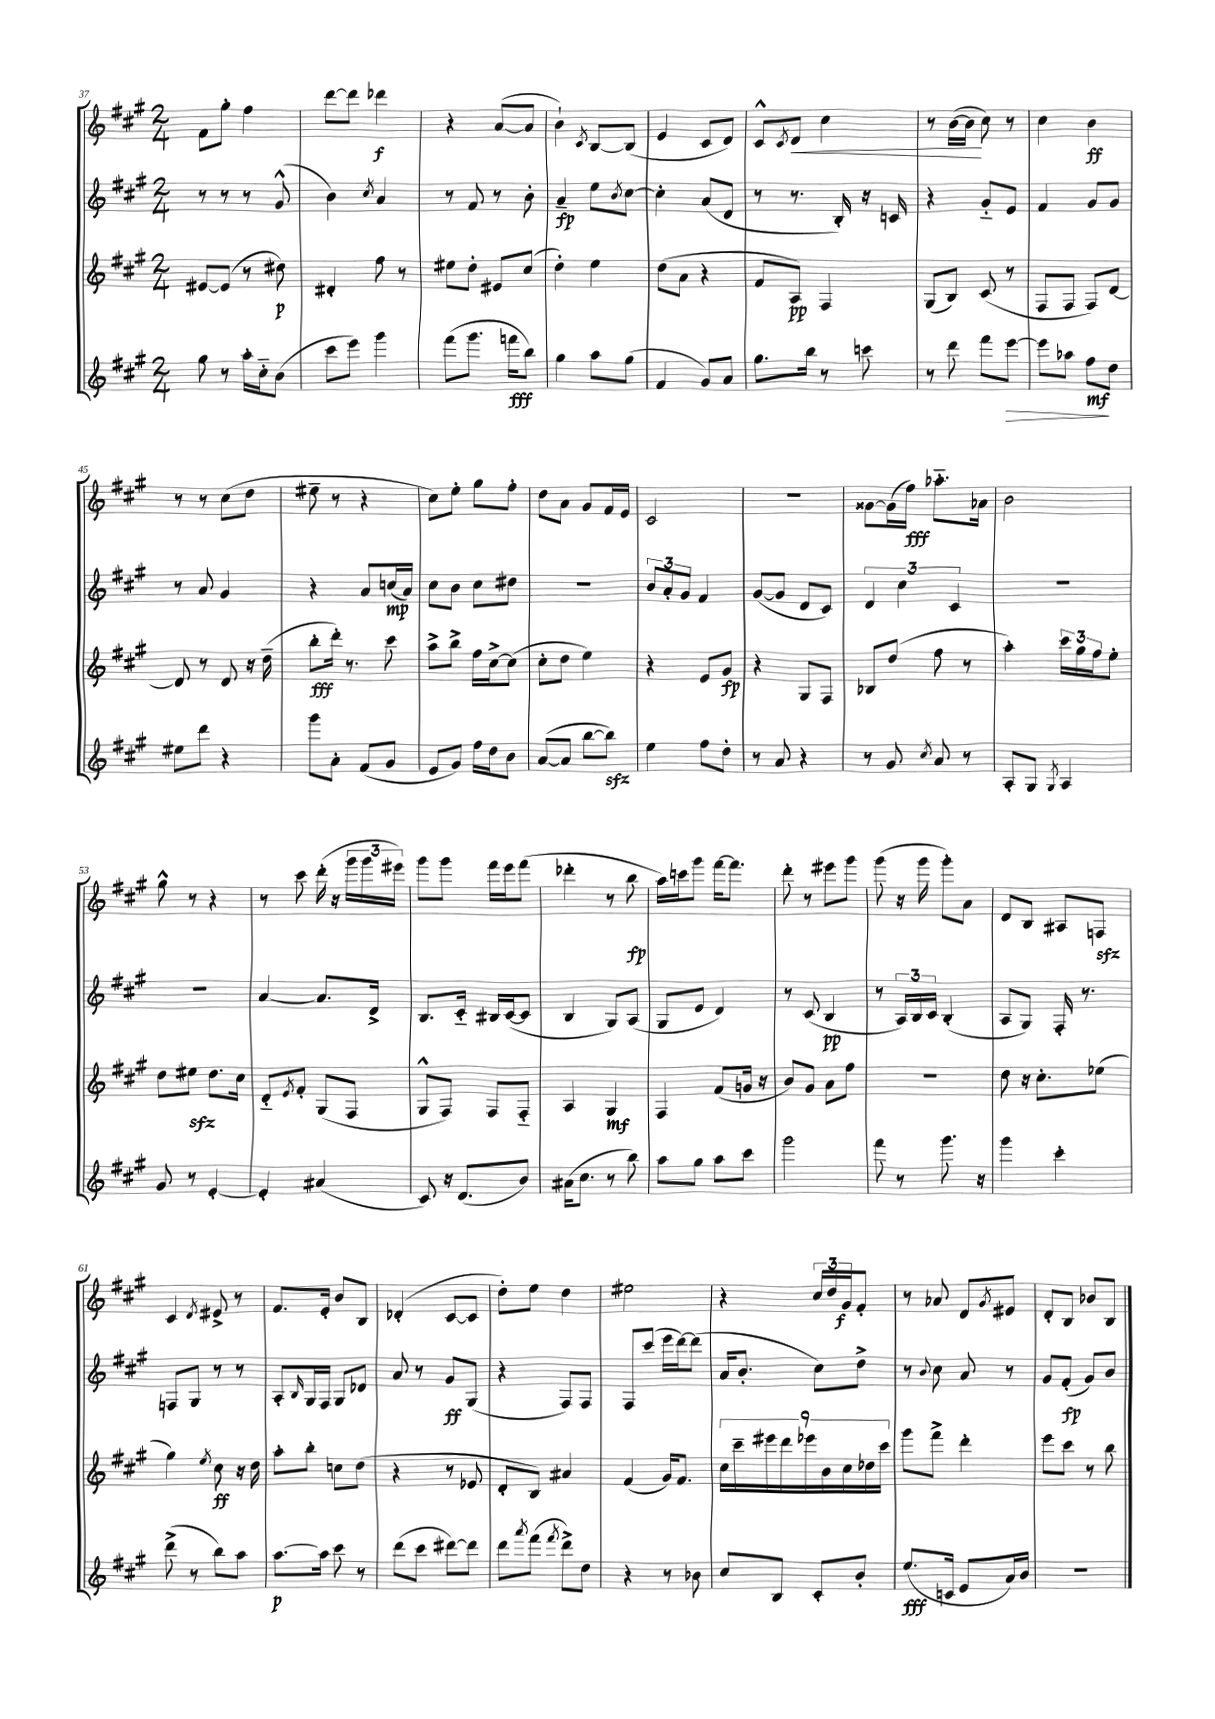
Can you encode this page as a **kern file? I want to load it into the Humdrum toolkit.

**kern	**dynam	**kern	**dynam	**kern	**dynam	**kern	**dynam
*part4	*part4	*part3	*part3	*part2	*part2	*part1	*part1
*staff4	*staff4	*staff3	*staff3	*staff2	*staff2	*staff1	*staff1
*clefG2	*	*clefG2	*	*clefG2	*	*clefG2	*
*k[f#c#g#]	*	*k[f#c#g#]	*	*k[f#c#g#]	*	*k[f#c#g#]	*
*M2/4	*	*M2/4	*	*M2/4	*	*M2/4	*
=37	=37	=37	=37	=37	=37	=37	=37
8gg#\	.	[8e#X/L	.	8r	.	8f#\L	.
8r	.	(8e#/J]	.	8r	.	8gg#'\J	.
16aa'\LL	.	8r	.	8r	.	4ff#\	.
16cc#\J	.	.	.	.	.	.	.
(8b\J	.	8dd#X\)	p	(8g#^^/	.	.	.
=38	=38	=38	=38	=38	=38	=38	=38
8ccc#\L	.	4d#X'/	.	4b\)	.	[8ddd\L	.
8eee\J)	.	.	.	.	.	8ddd\J]	.
.	.	.	.	8qcc#/	.	.	.
4ggg#\	.	8ff#\	.	4a/	.	4ddd-X\	f
.	.	8r	.	.	.	.	.
=39	=39	=39	=39	=39	=39	=39	=39
(8fff#\L	.	8ee#X\L	.	8r	.	4r	.
8.ggg#\J	.	8dd'\J	.	8f#/	.	.	.
.	.	8e#X/L	.	8r	.	([8a/L	.
16fffn\KL	fff	.	.	.	.	.	.
8bb\J)	.	(8cc#/J	.	8b'\	.	8a/J]	.
=40	=40	=40	=40	=40	=40	=40	=40
4gg#\	.	4dd'\)	.	4a~/	fp	4b`\)	.
.	.	.	.	.	.	8qc#/	.
8aa\L	.	4ee\	.	8ee\L	.	[8B/L	.
.	.	.	.	8qb/	.	.	.
(8gg#\J	.	.	.	[8cc#\J	.	(8B/J]	.
=41	=41	=41	=41	=41	=41	=41	=41
4f#/	.	(8dd\L	.	4cc#'\]	.	4e/	.
.	.	8a\J	.	.	.	.	.
8g#/L)	.	4r	.	(8a/L	.	8c#/L	.
8a/J	.	.	.	8d/J	.	8d/J)	.
=42	=42	=42	=42	=42	=42	=42	=42
8.gg#\L	.	8f#/L	.	8r	.	8c#^^/L	.
.	.	.	.	.	.	8qc#/	.
!	!	!	!	!	!	!	!LO:HP:b
.	.	8A/J)	pp	8.r	.	8d/J	<
16bb\Jk	.	.	.	.	.	.	.
8r	.	4F#/	.	.	.	4cc#\	.
.	.	.	.	16B'/)	.	.	.
8cccn\	.	.	.	16r	.	.	.
.	.	.	.	16cn/	.	.	.
=43	=43	=43	=43	=43	=43	=43	=43
8r	.	(8G#/L	.	4r	.	8r	.
8ddd\	.	8B/J)	.	.	.	([16b\LL	.
.	.	.	.	.	.	16b\JJ]	.
8fff#\L	.	(8c#/	.	8g#/L	.	8cc#\)	[
!	!LO:HP:b	!	!	!	!	!	!
[8eee\J	>	8r	.	8e/J	.	8r	.
=44	=44	=44	=44	=44	=44	=44	=44
8eee\L]	.	8F#/L	.	4f#/	.	4cc#\	.
8aa-X\J	.	8F#/J	.	.	.	.	.
8ff#\L	mf	8F#/L)	.	8g#/L	.	4b\	ff
8dd\J	]	[8d/J	.	8g#/J	.	.	.
!!LO:LB:g=z
=45	=45	=45	=45	=45	=45	=45	=45
8ee#X\L	.	8d/]	.	8r	.	8r	.
8ddd\J	.	8r	.	8a/	.	8r	.
4r	.	8d/	.	4g#/	.	(8cc#\L	.
.	.	16r	.	.	.	8dd\J	.
.	.	(16dd~\	.	.	.	.	.
=46	=46	=46	=46	=46	=46	=46	=46
8ggg#\L	.	8bb'\L	fff	4r	.	8ee#X~\	.
8a'\J	.	16ddd'\Jk)	.	.	.	8r	.
.	.	8.r	.	.	.	.	.
(8f#/L	.	.	.	8a/L	.	4r	.
8g#/J	.	8ccc#\	.	(16ccn/L	mp	.	.
.	.	.	.	16a/JJ)	.	.	.
=47	=47	=47	=47	=47	=47	=47	=47
8e/L	.	8aa^\L	.	8cc#\L	.	8cc#\L)	.
8g#/J)	.	8bb^\J	.	8b\J	.	8ee'\J	.
16ff#\LL	.	16ff#\LL	.	8cc#\L	.	8gg#\L	.
16dd\J	.	[16cc#^\J	.	.	.	.	.
8b\J	.	(8cc#\J]	.	8dd#X\J	.	8ff#'\J	.
=48	=48	=48	=48	=48	=48	=48	=48
([8a/L	.	8cc#'\L	.	2r	.	8dd\L	.
8a/J]	.	8dd\J	.	.	.	8a\J	.
[8bb\L	.	4ee\)	.	.	.	8g#/L	.
8bbzz\J])	.	.	.	.	.	16f#/L	.
.	.	.	.	.	.	16e/JJ	.
=49	=49	=49	=49	=49	=49	=49	=49
4ee\	.	4r	.	12b/L	.	2c#/	.
.	.	.	.	12a'/	.	.	.
.	.	.	.	12g#/J	.	.	.
8ff#\L	.	8e/L	.	4f#/	.	.	.
8dd'\J	.	8g#/J	fp	.	.	.	.
=50	=50	=50	=50	=50	=50	=50	=50
8r	.	4r	.	([8g#/L	.	2r	.
8a/	.	.	.	8g#/J]	.	.	.
4r	.	8G#/L	.	8d/L	.	.	.
.	.	8F#/J	.	8c#/J)	.	.	.
=51	=51	=51	=51	=51	=51	=51	=51
8r	.	8B-X/L	.	6d/	.	[8g##X\L	.
8g#/	.	(8dd/J	.	.	.	(16g##\L]	.
.	.	.	.	6cc#\	.	.	.
.	.	.	.	.	.	16ff#\JJ)	fff
8qcc#/	.	.	.	.	.	.	.
8a/	.	8ff#\	.	.	.	8.aa-X\L	.
.	.	.	.	6c#/	.	.	.
8r	.	8r	.	.	.	.	.
.	.	.	.	.	.	16a-X\Jk	.
=52	=52	=52	=52	=52	=52	=52	=52
8A'/L	.	4aa'\)	.	2r	.	2b\	.
8G#/J	.	.	.	.	.	.	.
8qG#/	.	.	.	.	.	.	.
4A/	.	24ccc#\LL	.	.	.	.	.
.	.	24gg#\	.	.	.	.	.
.	.	24ff#\J	.	.	.	.	.
.	.	8ee'\J	.	.	.	.	.
!!LO:LB:g=z
=53	=53	=53	=53	=53	=53	=53	=53
8g#/	.	8dd\L	.	2r	.	8gg#^^\	.
8r	.	8ee#Xzz\J	.	.	.	8r	.
[4e'/	.	8.dd\L	.	.	.	4r	.
.	.	16cc#\Jk	.	.	.	.	.
=54	=54	=54	=54	=54	=54	=54	=54
4e'/]	.	8d/L	.	[4a/	.	8r	.
.	.	8qe/	.	.	.	.	.
.	.	8f#'/J	.	.	.	8ccc#\	.
(4a#X/	.	(8G#/L	.	8.a/L]	.	(16ddd'\	.
.	.	.	.	.	.	16r	.
.	.	8F#/J	.	.	.	24ggg#\LL	.
.	.	.	.	.	.	24ggg#\	.
.	.	.	.	16d^/Jk	.	.	.
.	.	.	.	.	.	24eee#X\JJ)	.
=55	=55	=55	=55	=55	=55	=55	=55
8c#/)	.	8G#^^/L	.	8.B/L	.	8ggg#\L	.
16r	.	8F#/J)	.	.	.	8ggg#\J	.
(8.d/L	.	.	.	16c#/Jk	.	.	.
.	.	8F#/L	.	16B#X/LL	.	16fff#\LL	.
.	.	.	.	([16c#/J	.	16eee\J	.
8b/J)	.	8F#/J	.	8c#/J]	.	(8fff#\J	.
=56	=56	=56	=56	=56	=56	=56	=56
(16a#X\KL	.	4A/	.	4B/	.	4ddd-X'\	.
8.cc#\J	.	.	.	.	.	.	.
8r	.	4G#/	mf	8G#/L)	.	8r	.
8bb\)	.	.	.	(8A/J	.	8bb\	fp
=57	=57	=57	=57	=57	=57	=57	=57
8aa\L	.	4F#/	.	8G#/L	.	16aa\LL)	.
.	.	.	.	.	.	16cccn\J	.
8gg#\J	.	.	.	8e/J	.	8ggg#\J	.
8aa\L	.	(8f#/L	.	4d/)	.	[16fff#\KL	.
.	.	.	.	.	.	8.fff#\J]	.
8ccc#\J	.	16gn/Jk	.	.	.	.	.
.	.	16r	.	.	.	.	.
=58	=58	=58	=58	=58	=58	=58	=58
2ggg#\	.	8b/L)	.	8r	.	8ddd'\	.
.	.	8g#/J	.	(8c#/	.	8r	.
.	.	8a\L	.	4B/	pp	8eee#X\L	.
.	.	8ff#\J	.	.	.	8ggg#\J	.
=59	=59	=59	=59	=59	=59	=59	=59
8fff#\	.	2r	.	8r	.	(8ggg#\	.
8r	.	.	.	24A/LL)	.	16r	.
.	.	.	.	24B/	.	.	.
.	.	.	.	.	.	16ggg#\	.
.	.	.	.	24c#/JJ	.	.	.
8.ggg#\	.	.	.	(4B'/	.	8ggg#'\L)	.
.	.	.	.	.	.	8a\J	.
16r	.	.	.	.	.	.	.
=60	=60	=60	=60	=60	=60	=60	=60
4ggg#\	.	8dd\	.	8A/L	.	8d/L	.
.	.	16r	.	8G#/J)	.	8B/J	.
.	.	8.cc#'\L	.	.	.	.	.
4ccc#'\	.	.	.	16F#'/	.	8A#X/L	.
.	.	.	.	8.r	.	.	.
.	.	(8ee-X\J	.	.	.	8Fnzz/J	.
!!LO:LB:g=z
=61	=61	=61	=61	=61	=61	=61	=61
(8ddd^\	.	4gg#\)	.	8Fn/L	.	4c#/	.
8r	.	.	.	8G#/J	.	.	.
.	.	8qee/	.	.	.	8qd/	.
8bb\L)	.	8cc#\	ff	8r	.	8e#X^/	.
8aa\J	.	16r	.	8r	.	8r	.
.	.	16dd\	.	.	.	.	.
=62	=62	=62	=62	=62	=62	=62	=62
[8.aa\L	p	8aa'\L	.	8A'/L	.	8.f#/L	.
.	.	.	.	16qqB/	.	.	.
.	.	8bb'\J	.	16G#/L	.	.	.
16aa\Jk]	.	.	.	16F#/JJ	.	16e'/Jk	.
8ccc#\	.	8ccn\L	.	8G#/L	.	8b/L	.
8r	.	(8dd\J	.	8d-X/J	.	8B/J	.
=63	=63	=63	=63	=63	=63	=63	=63
(8ddd\L	.	4r	.	8a/	.	(4d-X'/	.
8ccc#\J	.	.	.	8r	.	.	.
[8ddd#X\L)	.	8r	.	8g#/L	ff	[8c#/L	.
8ddd#\J]	.	8e-X/	.	(8G#/J	.	8c#/J]	.
=64	=64	=64	=64	=64	=64	=64	=64
8ddd\L	.	8d'/L	.	4r	.	8dd'\L)	.
8qaaa/	.	.	.	.	.	.	.
(8fff#\J	.	8B/J)	.	.	.	8ee\J	.
8qfff#/	.	.	.	.	.	.	.
8ddd^\L)	.	4a#X/	.	8F#/L)	.	4dd\	.
8dd\J	.	.	.	8F#/J	.	.	.
=65	=65	=65	=65	=65	=65	=65	=65
4r	.	(4f#/	.	8F#/L	.	2ee#X\	.
.	.	.	.	(8ccc#/J	.	.	.
8r	.	16g#/KL)	.	16eee\LL	.	.	.
.	.	8.f#/J	.	[16ddd\J)	.	.	.
8b-X\	.	.	.	(8ddd\J]	.	.	.
=66	=66	=66	=66	=66	=66	=66	=66
8cc#/L	.	18cc#\LL	.	16a/KL	.	4r	.
.	.	18ccc#~\	.	.	.	.	.
.	.	.	.	8.b'/J	.	.	.
.	.	18eee#X\	.	.	.	.	.
8B/J	.	.	.	.	.	.	.
.	.	18ddd\	.	.	.	.	.
.	.	18eee-X\	.	.	.	.	.
8c#'/L	.	.	.	8cc#\L)	.	24cc#/LL	.
.	.	18b\	.	.	.	.	.
.	.	.	.	.	.	24dd/	.
.	.	18cc#\	.	.	.	24g#/J	f
8b'/J	.	.	.	8dd^\J	.	8f#'/J	.
.	.	18dd-X\	.	.	.	.	.
.	.	18ccc#\JJ	.	.	.	.	.
=67	=67	=67	=67	=67	=67	=67	=67
(8.ee/L	fff	8ggg#\L	.	8r	.	8r	.
.	.	.	.	8qqb/	.	.	.
.	.	8fff#^\J	.	8cc#\	.	8a-X/	.
16cn/Jk	.	.	.	.	.	.	.
8e/L	.	4ddd'\	.	8a/	.	8d/L	.
.	.	.	.	.	.	8qg#/	.
16a/L)	.	.	.	8r	.	8e#X/J	.
16b/JJ	.	.	.	.	.	.	.
=68	=68	=68	=68	=68	=68	=68	=68
2r	.	8eee\L	.	8g#/L	.	8d'/L	.
.	.	8ccc#\J	.	(8f#'/J	fp	8B/J	.
.	.	8r	.	8g#/L)	.	8b-X/L	.
.	.	8bb\	.	8b/J	.	8B/J	.
==	==	==	==	==	==	==	==
*-	*-	*-	*-	*-	*-	*-	*-
